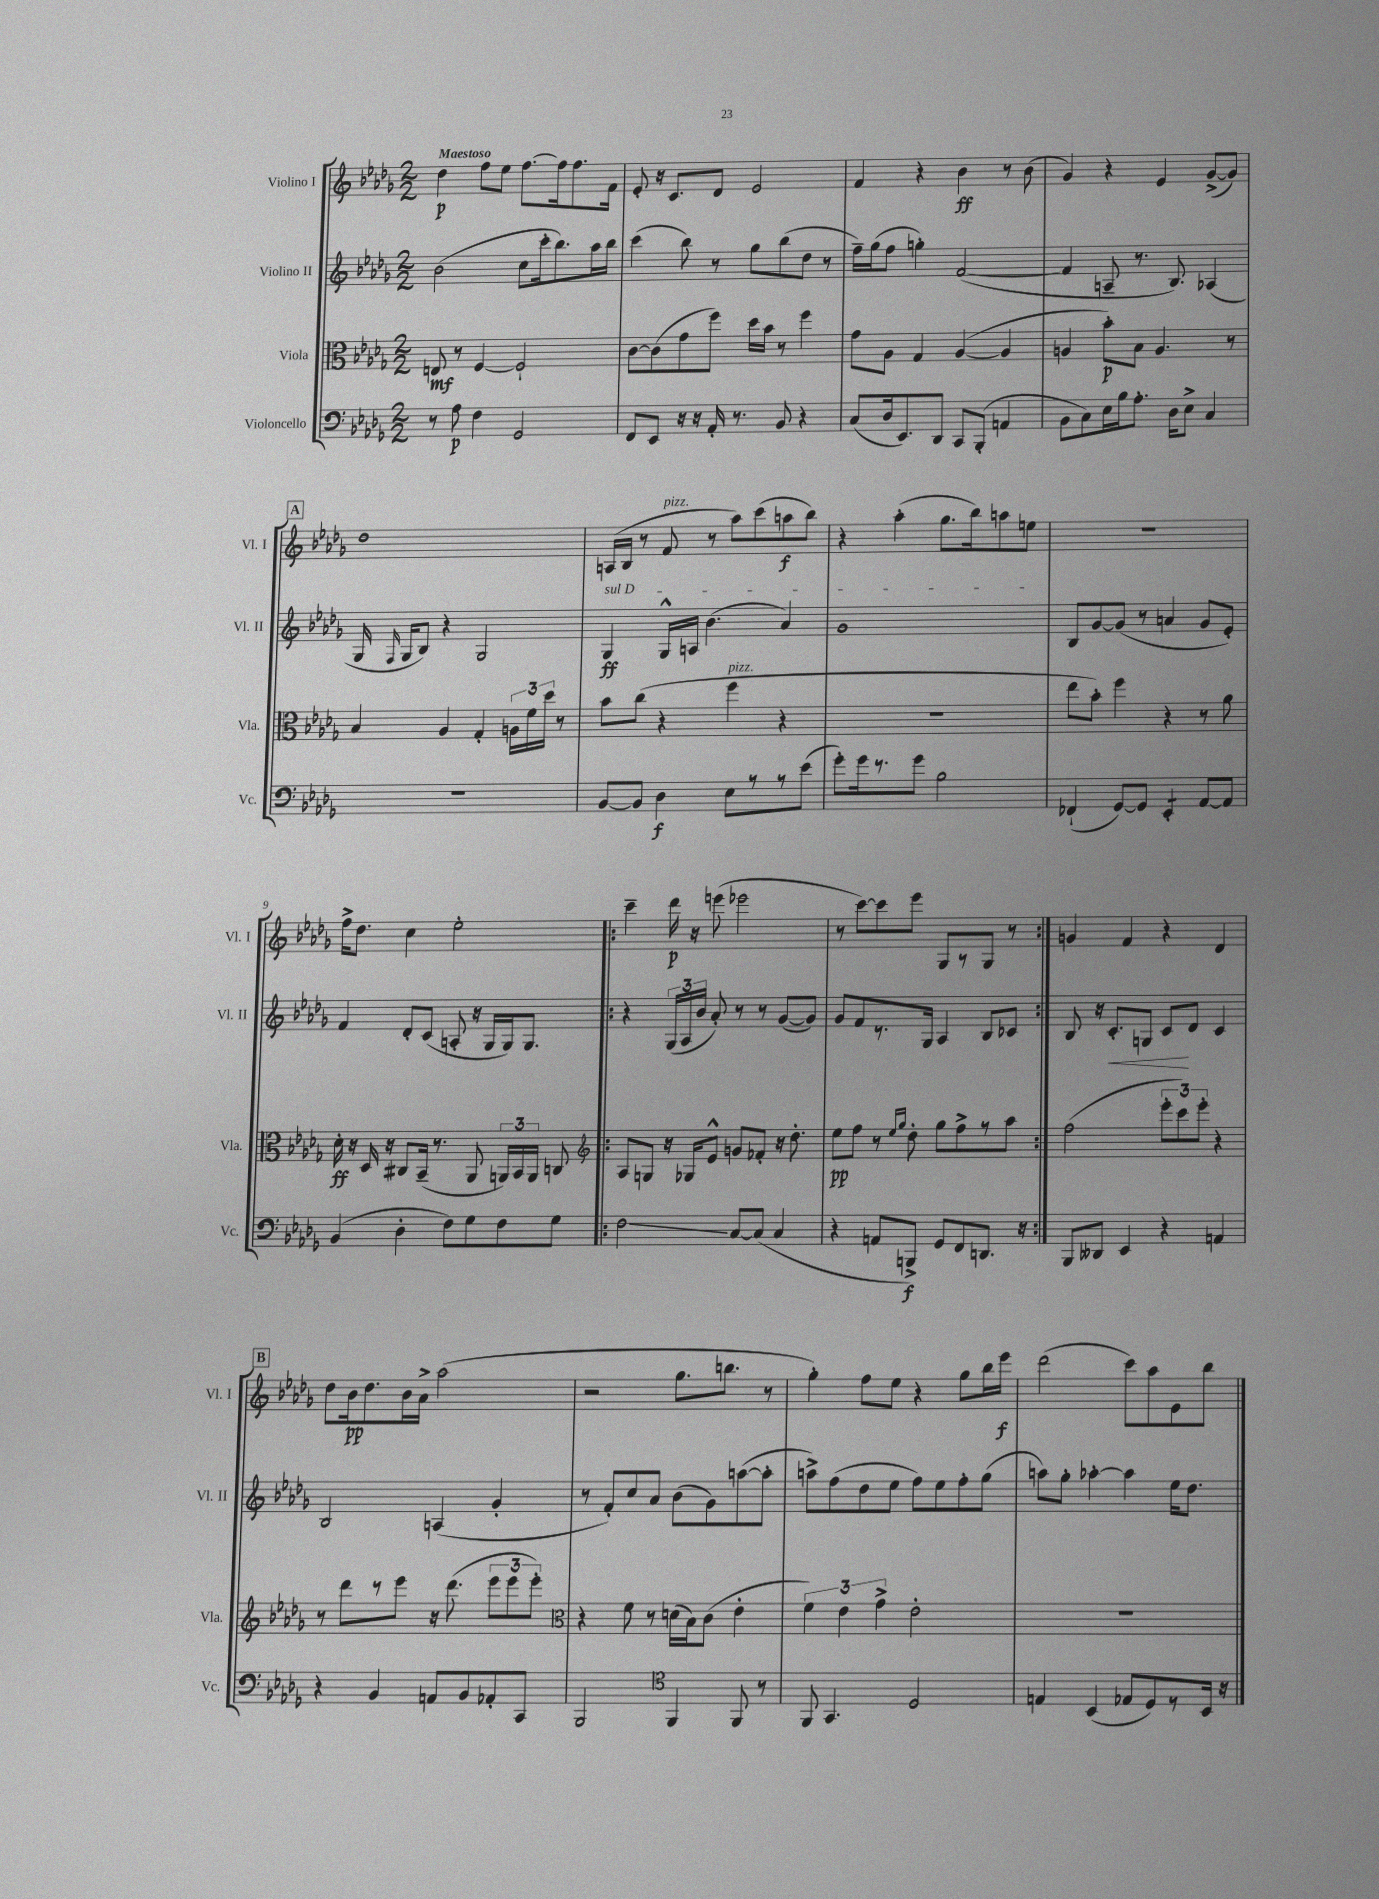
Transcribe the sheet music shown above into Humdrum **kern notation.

**kern	**kern	**kern	**kern
*staff4	*staff3	*staff2	*staff1
*clefF4	*clefC3	*clefG2	*clefG2
*k[b-e-a-d-g-]	*k[b-e-a-d-g-]	*k[b-e-a-d-g-]	*k[b-e-a-d-g-]
*M2/2	*M2/2	*M2/2	*M2/2
8r	8E	(2b-	4dd-
8A-	8r	.	.
4F	[4F	.	8ff
.	.	.	8ee-
2GG-	2F`]	8cc	[8.ff
.	.	16ccc'	.
.	.	8.bb-)	16ff]
.	.	.	8.ff
.	.	16aa-	.
.	.	16bb-	16f
=	=	=	=
8FF	[8c	(4ccc	8e-'
8EE-	(8c]	.	16r
.	.	.	8.c
16r	8g-	8bb-)	.
16r	.	.	.
16AA-'	8ff)	8r	8d-
8.r	.	.	.
.	16dd-	8gg-	2e-
.	16b-	.	.
8BB-	8r	(8bb-	.
4r	4ff	8dd-	.
.	.	8r	.
=	=	=	=
(8C	8g-	16ff~)	4f
.	.	(16gg-	.
16D-	8A-	8ff	.
8.EE-)	.	.	.
.	4G-	4gg')	4r
8DD-	.	.	.
8CC	([4A-	([2f	4b-
(8BBB-'	.	.	.
4AA	4A-]	.	8r
.	.	.	(8b-
=	=	=	=
8BB-	4A	4f]	4g-)
8C)	.	.	.
16E-	8b-')	8A~	4r
16B-	.	.	.
8.A-'	8B-	8.r	.
.	4.A	.	4e-
16D-	.	8.B-)	.
8E-^	.	.	.
4C	.	(4A-	([8g-^
.	8r	.	8g-])
=	=	=	=
1r	4B-	16G-	1dd-
.	.	16qqF	.
.	.	16G-	.
.	.	8B-)	.
.	4A-	4r	.
.	4G-'	2G-	.
.	24A	.	.
.	24f	.	.
.	24dd-	.	.
.	8r	.	.
=	=	=	=
[8BB-	8b-	4G-	(16A
.	.	.	16B-
8BB-]	(8cc	.	8r
4D-	4r	16G-^^	8f
.	.	16A	.
.	.	(4.b-	8r
8E-	4ff	.	8aa-)
8r	.	.	(8ccc
8r	4r	4a-)	8aa
(8e-	.	.	8bb-)
=	=	=	=
8g-')	1r	1g-	4r
16g-	.	.	.
8.r	.	.	.
.	.	.	(4aa-'
8g-	.	.	.
2B-	.	.	8.gg-
.	.	.	16bb-)
.	.	.	8aa
.	.	.	8ee
=	=	=	=
(4FF-`	8ee-	8B-	1r
.	8b-')	[8g-	.
[8GG-)	4ff	(8g-]	.
8GG-]	.	8r	.
4EE-'	4r	4a	.
[8AA-	8r	8g-	.
8AA-]	8a-	8e-')	.
=	=	=	=
(4BB-	16d-'	4f	16ff^
.	16r	.	8.dd-
.	16D-	.	.
.	16r	.	.
4D-'	8C#	8d-'	4cc
.	(16BB-~	(8c	.
.	8.r	.	.
8F)	.	8A'	2ee-'
8G-	8AA-	16r	.
.	.	16G-	.
8F	24AA)	16G-)	.
.	24BB-	.	.
.	.	8.G-	.
.	24AA	.	.
8G-	8C	.	.
=!|:	=!|:	=!|:	=!|:
*	*clefG2	*	*
2F	8A-	4r	4ccc~
.	8G	.	.
.	16r	(24G-	16ddd-
.	.	24A-	.
.	16G-	.	16r
.	.	24b-	.
.	8e-^^	8a-')	(8eee
[8C	8g	8r	2eee-
(8C]	8f-'	8r	.
4C	16r	([8g-	.
.	8.dd-'	.	.
.	.	8g-])	.
=	=	=	=
4r	8ee-	8g-	8r
.	8ff	8f	[8ccc)
8AA	8r	8.r	8ccc]
.	16qqee-	.	.
.	16qqgg-	.	.
8BBB^)	8dd-'	.	8eee-
.	.	16G-	.
8GG-	8gg-	4A-	8G-
8FF	8ff^	.	8r
8.DD	8r	8B-	8G-
.	8aa-	8c-	8r
16r	.	.	.
=:|!	=:|!	=:|!	=:|!
8BBB-	(2ff	8B-	4g
8DD--	.	16r	.
.	.	8.c'	.
4EE-	.	.	4f
.	.	8G	.
4r	12eee-'	8c	4r
.	12ccc)	.	.
.	.	8d-	.
.	12eee-'	.	.
4AA	4r	4c	4d-
=	=	=	=
4r	8r	2B-	8dd-
.	8ddd-	.	16b-
.	.	.	8.dd-
4BB-	8r	.	.
.	8eee-	.	16b-
.	.	.	16a-^
8AA	16r	(4A	(2aa-
.	(8.ddd-	.	.
8BB-	.	.	.
8AA-'	12eee-	4g-'	.
.	12eee-	.	.
8CC	.	.	.
.	12eee-')	.	.
=	=	=	=
*	*clefC3	*	*
2BBB-	4r	8r	2r
.	.	8f')	.
.	8f	8cc	.
.	8r	8a-	.
*clefC4	*	*	*
4FF	(16d	(8b-	8.gg-
.	16B-)	.	.
.	(8c	8g-)	.
.	.	.	8.bb
8FF	4e-'	([8aa	.
8r	.	8aa']	8r
=	=	=	=
8FF	6f)	8aa^)	4gg-')
4.GG-	.	(8ff	.
.	6e-	.	.
.	.	8dd-	8ff
.	6g-^	.	.
.	.	8ee-	8ee-
2D-	2e-'	8ff)	4r
.	.	8ee-	.
.	.	8ff'	8gg-
.	.	(8gg-	16bb-
.	.	.	16eee-
=	=	=	=
4E	1r	8aa)	(2ddd-
.	.	8gg-'	.
(4BB-	.	[4aa-'	.
8E-	.	4aa-]	8ccc)
8D-)	.	.	8aa-
8r	.	16ee-	8e-
.	.	8.dd-	.
16BB-	.	.	8bb-
16r	.	.	.
==	==	==	==
*-	*-	*-	*-
